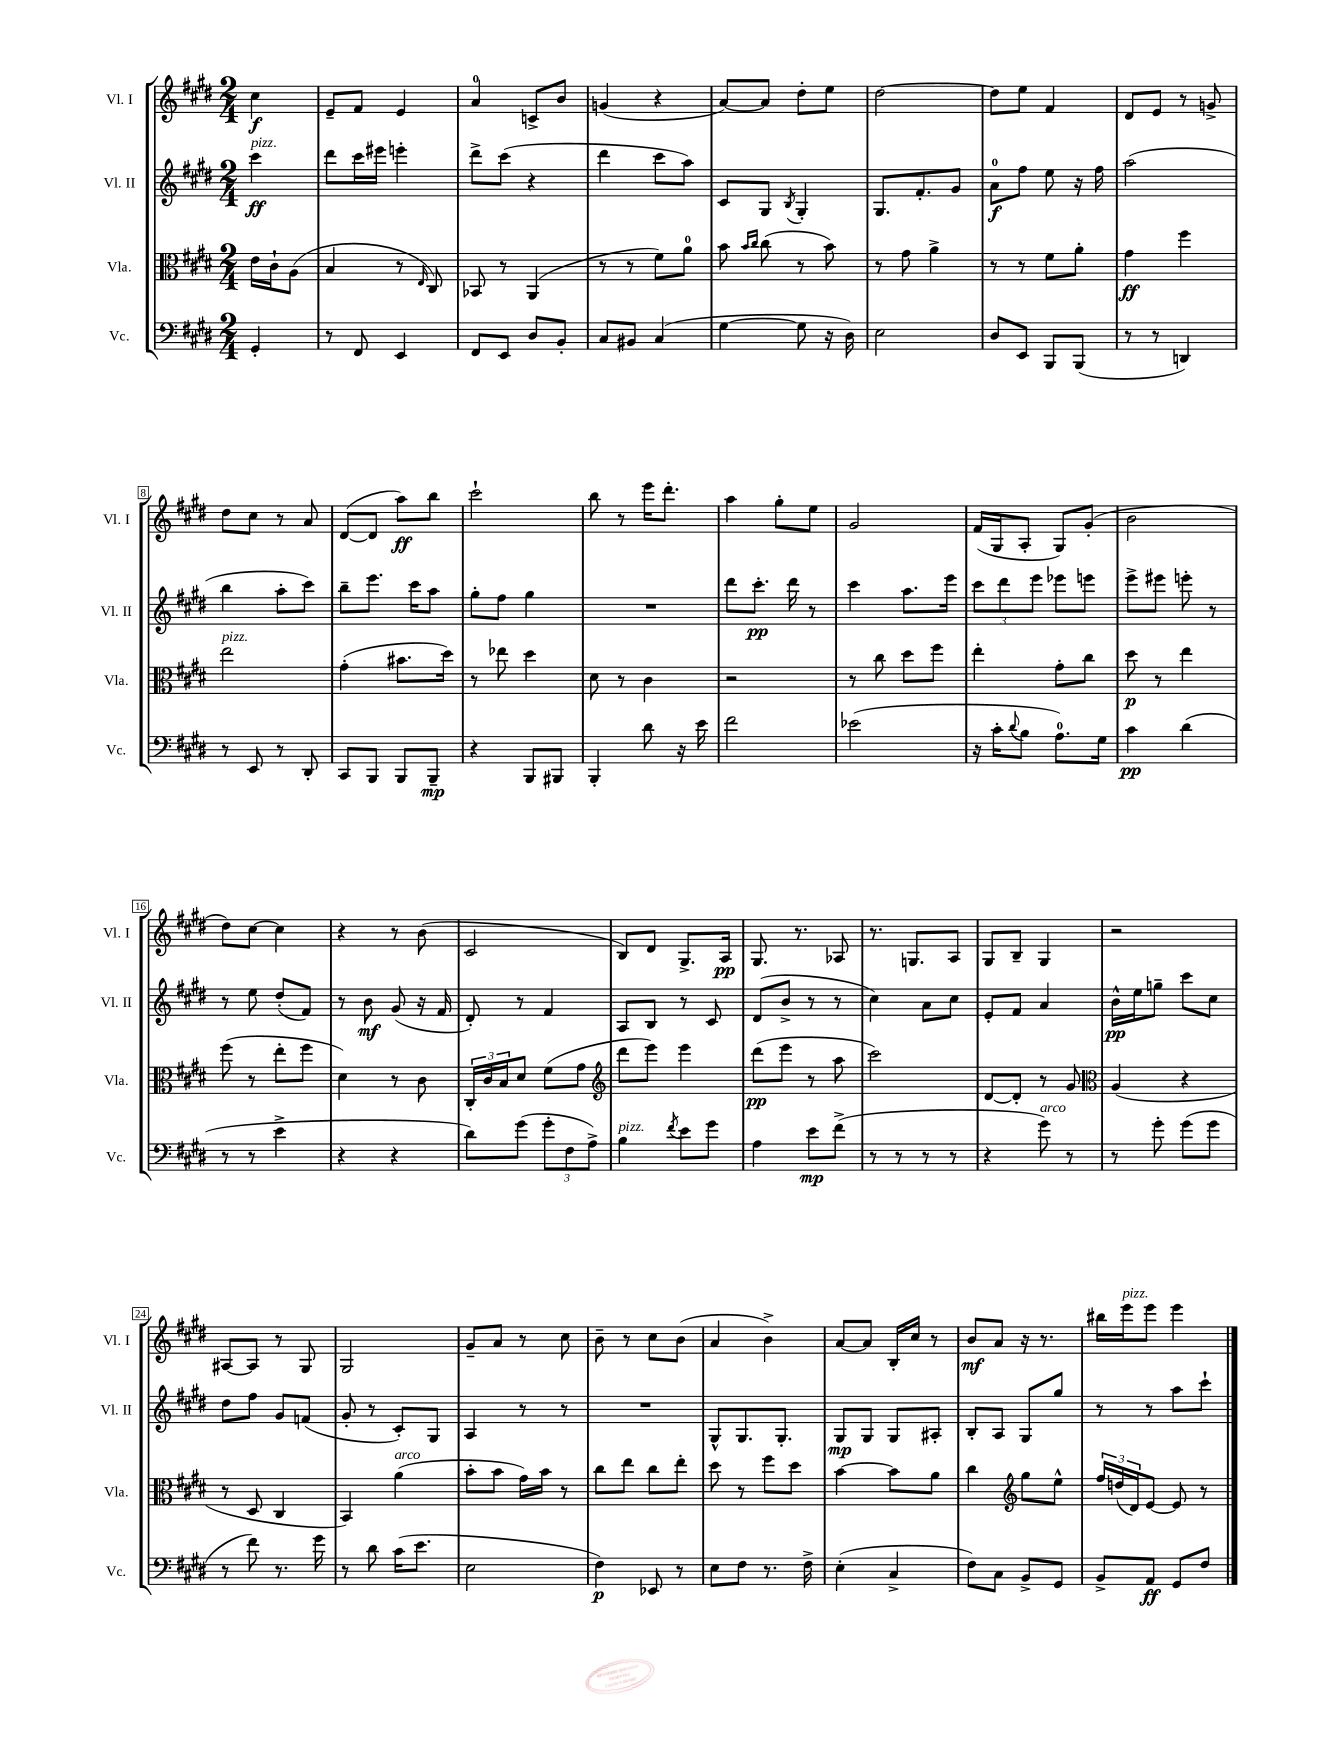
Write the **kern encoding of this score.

**kern	**kern	**kern	**kern
*staff4	*staff3	*staff2	*staff1
*clefF4	*clefC3	*clefG2	*clefG2
*k[f#c#g#d#]	*k[f#c#g#d#]	*k[f#c#g#d#]	*k[f#c#g#d#]
*M2/4	*M2/4	*M2/4	*M2/4
4GG#'	16e	4ccc#	4cc#
.	16c#`	.	.
.	(8A	.	.
=	=	=	=
8r	4B	8ddd#	8e~
8FF#	.	16ccc#	8f#
.	.	16eee#	.
4EE	8r	4eee'	4e
.	16qqE	.	.
.	8C#)	.	.
=	=	=	=
8FF#	8BB-	8ddd#^	4a
8EE	8r	(8ccc#	.
8D#	(4AA	4r	8c^
8BB'	.	.	8b
=	=	=	=
8C#	8r	4ddd#	(4g
8BB#	8r	.	.
(4C#	8f#)	8ccc#	4r
.	8a	8aa)	.
=	=	=	=
[4G#	8b	8c#	[8a)
.	16qqb	.	.
.	16qqcc#	.	.
.	(8cc#	8G#	8a]
.	.	8qB	.
8G#]	8r	4G#'	8dd#'
16r	8b)	.	8ee
16D#)	.	.	.
=	=	=	=
2E	8r	8.G#	[2dd#
.	8g#	.	.
.	.	8.f#'	.
.	4a^	.	.
.	.	8g#	.
=	=	=	=
8D#	8r	8a	8dd#]
8EE	8r	8ff#	8ee
8BBB	8f#	8ee	4f#
(8BBB	8a'	16r	.
.	.	16ff#	.
=	=	=	=
8r	4g#	(2aa	8d#
8r	.	.	8e
4DD)	4ff#	.	8r
.	.	.	8g^
=	=	=	=
8r	2ee	4bb	8dd#
8EE	.	.	8cc#
8r	.	8aa'	8r
8DD#'	.	8ccc#)	8a
=	=	=	=
8CC#	(4g#'	8bb~	([8d#
8BBB	.	8.eee	8d#]
8BBB	8.b#	.	8aa)
.	.	16ccc#	.
8BBB~	.	8aa	8bb
.	16dd#)	.	.
=	=	=	=
4r	8r	8gg#'	2ccc#`
.	8ee-	8ff#	.
8BBB	4dd#	4gg#	.
8BBB#	.	.	.
=	=	=	=
4BBB'	8d#	2r	8bb
.	8r	.	8r
8d#	4c#	.	16eee
.	.	.	8.ddd#'
16r	.	.	.
16e	.	.	.
=	=	=	=
2f#	2r	8ddd#	4aa
.	.	8.ccc#'	.
.	.	.	8gg#'
.	.	16ddd#	.
.	.	8r	8ee
=	=	=	=
(2e-	8r	4ccc#	2g#
.	8cc#	.	.
.	8dd#	8.aa	.
.	8ff#	.	.
.	.	16eee	.
=	=	=	=
16r	4ee'	12ccc#	(16f#
16c#'	.	.	16G#
.	.	12ddd#	.
8qqd#	.	.	.
8B	.	.	8A'
.	.	12eee	.
8.A)	8g#'	8eee-	8G#)
.	8cc#	8eee	(8g#'
16G#	.	.	.
=	=	=	=
4c#	8dd#	8eee^	2b
.	8r	8eee#	.
(4d#	4ee	8eee'	.
.	.	8r	.
=	=	=	=
8r	(8ff#	8r	8dd#)
8r	8r	8ee	[8cc#
4e^	8ee'	(8dd#'	4cc#]
.	8ff#	8f#)	.
=	=	=	=
4r	4d#)	8r	4r
.	.	8b	.
4r	8r	(8g#	8r
.	8c#	16r	(8b
.	.	16f#	.
=	=	=	=
8d#)	24C#'	8d#')	2c#
.	24c#	.	.
.	24B	.	.
(8g#	8d#	8r	.
12g#'	(8f#	4f#	.
12F#	.	.	.
.	8g#	.	.
12A^)	.	.	.
=	=	=	=
*	*clefG2	*	*
4B	8ddd#	8A	8B)
.	8eee)	8B	8d#
8qf#	.	.	.
8e	4eee	8r	8.G#^
8g#	.	8c#	.
.	.	.	16A
=	=	=	=
4A	(8ddd#	(8d#	8.G#
.	8eee	8b^	.
.	.	.	8.r
8e	8r	8r	.
(8f#^	8aa	8r	8A-
=	=	=	=
8r	2ccc#)	4cc#)	8.r
8r	.	.	.
.	.	.	8.G
8r	.	8a	.
8r	.	8cc#	8A
=	=	=	=
4r	[8d#	8e'	8G#
.	8d#']	8f#	8B~
8g#)	8r	4a	4G#
8r	8g#	.	.
=	=	=	=
*	*clefC3	*	*
8r	(4A	16b^^	2r
.	.	16ee	.
8g#'	.	8gg~	.
(8g#	4r	8ccc#	.
8g#	.	8cc#	.
=	=	=	=
8r	8r	8dd#	[8A#
8f#)	8D#	8ff#	8A#]
8.r	4C#	8g#	8r
.	.	(8f	8G#
16g#	.	.	.
=	=	=	=
8r	4BB)	8g#'	2G#
8d#	.	8r	.
(16c#	(4a	8c#')	.
8.e	.	.	.
.	.	8G#	.
=	=	=	=
2E	8b'	4A	8g#~
.	8b	.	8a
.	16g#)	8r	8r
.	16b	.	.
.	8r	8r	8cc#
=	=	=	=
4F#)	8cc#	2r	8b~
.	8ee	.	8r
8EE-	8cc#	.	8cc#
8r	8ee'	.	(8b
=	=	=	=
8E	8dd#	8G#^^	4a
8F#	8r	8.G#	.
8.r	8ff#	.	4b^)
.	.	8.G#'	.
.	8dd#	.	.
16F#^	.	.	.
=	=	=	=
(4E'	[4b	8G#	[8a
.	.	8G#	8a]
4C#^	8b]	8G#	16B'
.	.	.	16cc#
.	8a	8A#'	8r
=	=	=	=
8F#)	4cc#	8B'	8b
8C#	.	8A	8a
*	*clefG2	*	*
8BB^	8gg#	8G#	16r
.	.	.	8.r
8GG#	8ee^^	8gg#	.
=	=	=	=
8BB^	24ff#	8r	16bb#
.	(24dd	.	.
.	.	.	16eee
.	24d#)	.	.
8AA	[8e	8r	8eee
8GG#	8e]	8aa	4eee
8F#	8r	8ccc#`	.
==	==	==	==
*-	*-	*-	*-
